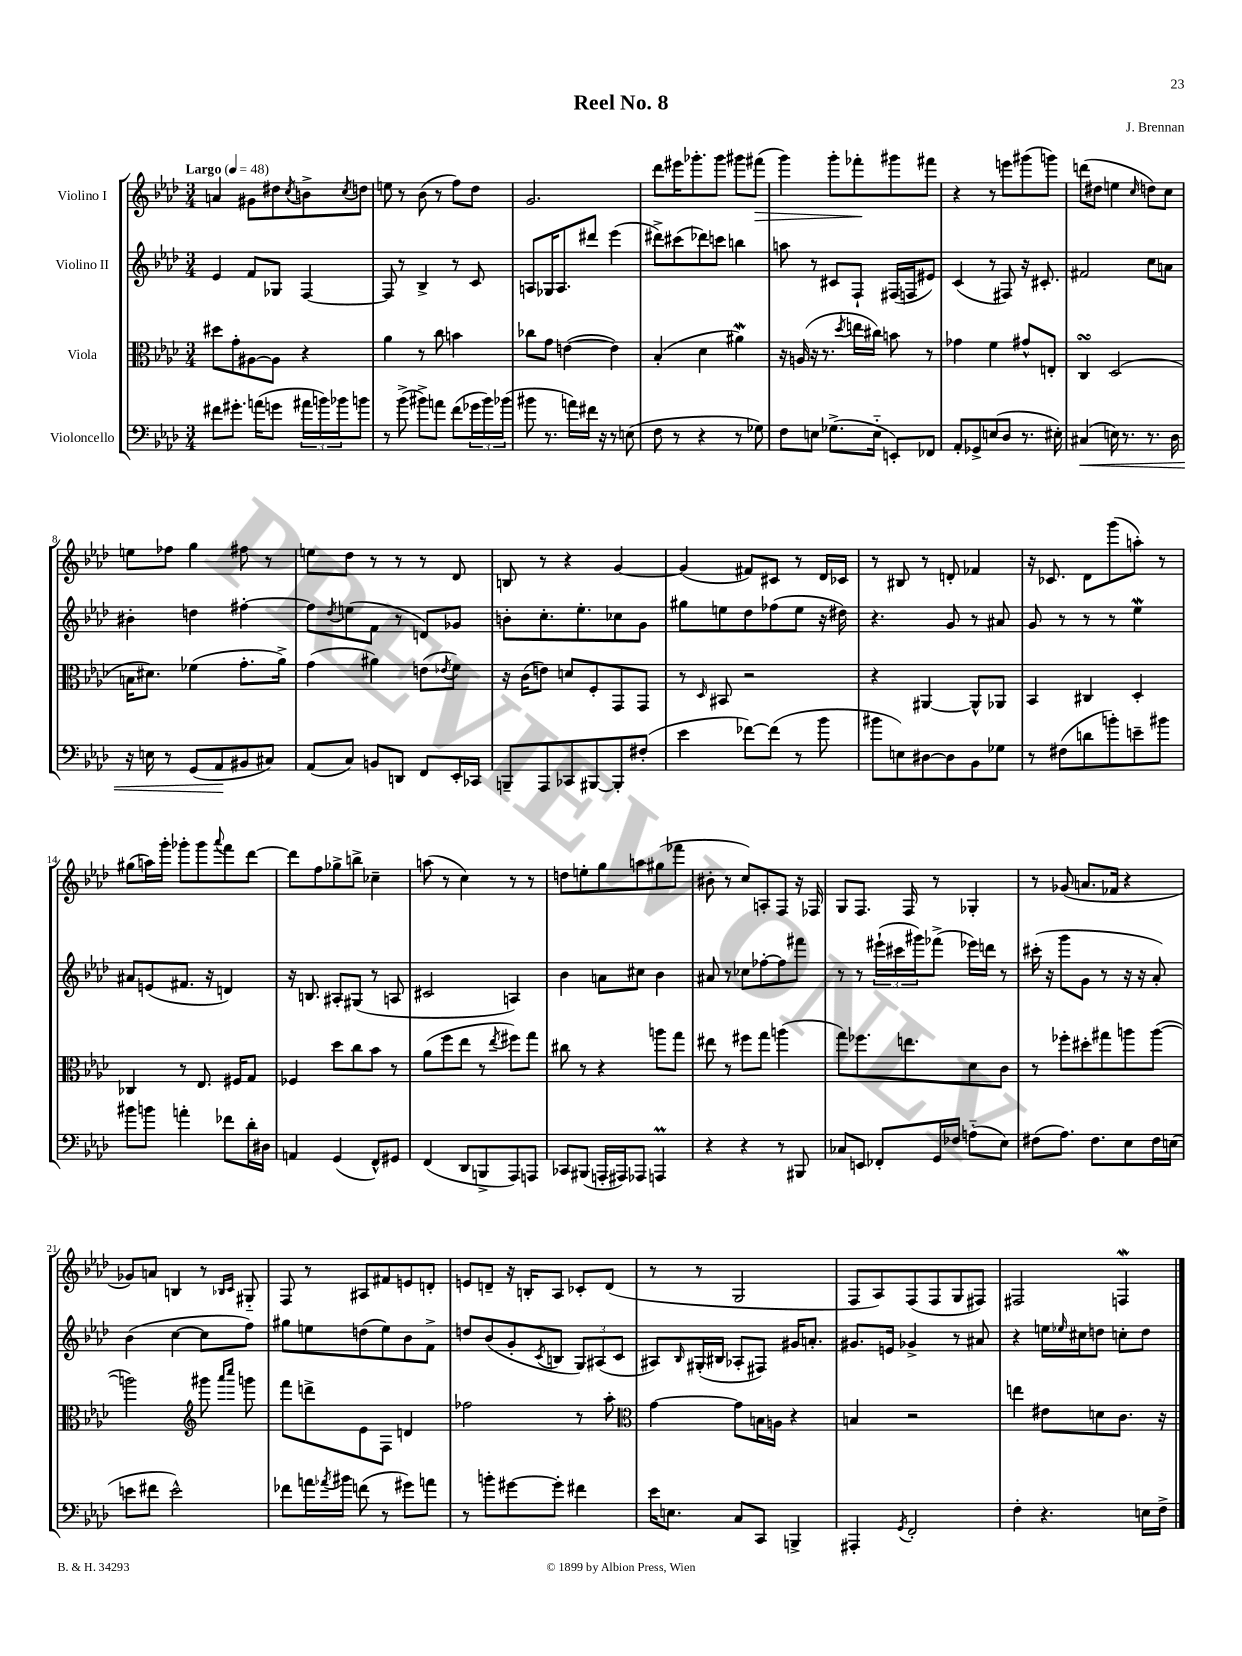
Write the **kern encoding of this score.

**kern	**kern	**kern	**kern
*staff4	*staff3	*staff2	*staff1
*clefF4	*clefC3	*clefG2	*clefG2
*k[b-e-a-d-]	*k[b-e-a-d-]	*k[b-e-a-d-]	*k[b-e-a-d-]
*M3/4	*M3/4	*M3/4	*M3/4
*MM48	*MM48	*MM48	*MM48
8f#	8dd#	4e-	4a
8.g#'	8g'	.	.
.	[8A#	8f	8g#
(16a	.	.	.
8g	8A#]	8G-	8dd#
.	.	.	8qcc
24a#	4r	[4F	8b^
24b)	.	.	.
24b-	.	.	.
.	.	.	8qcc
8b	.	.	8dd
=	=	=	=
8r	4a-	8F]	8ee
(8b-^	.	8r	8r
8b#^)	8r	4B-^	(8b-
8a	8cc	.	8r
(8f	4b	8r	8ff)
24g-	.	8c	8dd-
24b#)	.	.	.
(24b-	.	.	.
=	=	=	=
8b#	8cc-	8A	2.g
8.r	8g	16G-	.
.	.	8.A	.
.	([4e	.	.
16a)	.	.	.
16f#	.	8ddd#	.
16r	.	.	.
8r	4e])	(4eee-	.
(8E	.	.	.
=	=	=	=
8F	(4B-'	8ddd#^)	8ddd-
8r	.	(8ccc#	16eee#
.	.	.	8.ggg-'
4r	4d-	8ddd-)	.
.	.	8ccc	8ggg-
8r	4a#)	4bb	8ggg#
8G-)	.	.	(8fff#
=	=	=	=
8F	16r	8aa	4ggg)
.	(16A	.	.
8E	16r	8r	.
.	8.r	.	.
(8.G-^	.	8c#	8ggg'
.	8qdd-	.	.
.	16ee	8F`	8fff-'
16E'~	16cc#)	.	.
8EE')	8b	(16F#	8ggg#
.	.	16F	.
8FF-	8r	8e#)	8fff#
=	=	=	=
8AA-'	4g-	(4c	4r
8GG-^	.	.	.
(8E	4f	8r	8r
8D-	.	8F#)	8eee
8.r	8g#^^	16r	(8ggg#
.	.	8.c#'	.
.	8E'	.	8ggg)
16E#')	.	.	.
=	=	=	=
(4C#	4C	2f#	(8ddd
.	.	.	8dd#
16E)	(2D-	.	4ee
8.r	.	.	.
.	.	.	16qqcc
8.r	.	8cc	8dd)
.	.	8a	8cc
16D-	.	.	.
=	=	=	=
16r	16B	4b#'	8ee
16E	8.d#)	.	.
8r	.	.	8ff-
(8GG	(4f-	4dd	4gg
8AA-	.	.	.
8BB#	8.g'	[4ff#'	8ff#
8C#)	.	.	8r
.	16a-^)	.	.
=	=	=	=
(8AA-	(4g	8ff#]	8ee
.	.	8qdd-	.
8C)	.	(8ee	8dd-
8BB	4a#)	8f	8r
8DD	.	8r	8r
8FF	(8e	8d)	8r
.	8qe-	.	.
16EE-'	8f)	8g-	8d-
16CC-	.	.	.
=	=	=	=
8BBB~	16r	8b'	8B
.	(16c	.	.
8AAA-	8e)	8.cc'	8r
8CC-	8d	.	4r
.	.	8.ee-'	.
[8BBB#	8F'	.	.
8BBB#']	8GG	8cc-	[4g
(8F#'	8GG	8g	.
=	=	=	=
4e-	8r	8gg#	(4g]
.	16qqD-	.	.
.	8BB#	8ee	.
[8f-)	2r	8dd-	8f#)
(8f-]	.	(8ff-	8c#
8r	.	8ee	8r
8b-	.	16r	16d-
.	.	16dd#)	16c-
=	=	=	=
8b#	4r	4.r	8r
8E)	.	.	8B#
[8D#	[4AA#	.	8r
8D#]	.	8g	8d'
8BB-	8AA#^^]	8r	4f-
8G-	8AA-	8a#	.
=	=	=	=
8r	4BB-	8g	16r
.	.	.	8.c-
(8F#	.	8r	.
8d	4C#	8r	8d-
8b')	.	8r	(8ggg
8e~	4D-'	4ee-	8aa')
8b#	.	.	8r
=	=	=	=
8b#	4C-	8a#	(8gg#
8b	.	(8e	16aa)
.	.	.	16ggg'
4a'	8r	8.f#	8ggg-'
.	8.E-	.	8ggg-
.	.	16r	.
.	.	.	8qqaaa-
8f-	.	4d)	8fff
.	16F#	.	.
16d-'	8G	.	[8ddd-
16D#	.	.	.
=	=	=	=
4AA	4F-	16r	8ddd-]
.	.	8.B	.
.	.	.	8ff
(4GG	8dd-	8A#'	8gg-^
.	8cc	(8G#	8bb^
8FF^^)	8b-	8r	4cc-~
8GG#	8r	8A	.
=	=	=	=
(4FF	(8a-	2c#	(8aa
.	8ff	.	8r
8DD-	8ee-	.	4cc)
8BBB^	8r	.	.
.	8qee-	.	.
8AAA-)	8ff#)	4A)	8r
8AAA	8gg	.	8r
=	=	=	=
8CC-	8cc#	4b-	8dd
(8BBB#	8r	.	8ee'
16AAA'	4r	8a	8gg
16AAA#)	.	.	.
8AAA-	.	8cc#	8aa
4AAA	8aa	4b-	(8gg#
.	8gg	.	8fff-
=	=	=	=
4r	8ee#	8a#	8b#'
.	8r	8r	8r
4r	8ff#	8cc-	8cc)
.	8gg	[8ff-'	8A'
8r	(4aa	8ff-]	8F
8BBB#	.	8fff#	16r
.	.	.	16F-
=	=	=	=
8C-	8gg)	8r	8G
8EE	8.ff-	8r	8.F
8FF-'	.	(24eee#`	.
.	.	24ccc#	.
.	8.ee	.	16F
.	.	24ggg#)	.
16GG	.	(8fff-^	8r
16F-	.	.	.
(8A'~	8d-	16eee-)	4G-'
.	.	16ddd	.
8E-)	8c	8r	.
=	=	=	=
(8F#	8r	(16ccc#'	8r
.	.	16r	.
8.A-)	8ff-'	8ggg	(8g-
.	8dd#'	8g	8.a
8.F#	.	.	.
.	8gg#	8r	.
.	.	.	16f-
8E-	8aa	16r	4r
.	.	16r	.
16F#	([8aa	8a-')	.
(16E	.	.	.
=	=	=	=
8e	2aa])	(4b-	8g-)
8f#	.	.	8a
2e^^)	.	[4cc	4B
*	*clefG2	*	*
.	8ggg#	8cc]	8r
.	16qqaaa-	.	16qqB-
.	16qqcccc	.	16qqc
.	8ggg	8ff)	8G#'~
=	=	=	=
8f-	8fff	8gg#	8F
16a	8ddd^	8ee	8r
8qa-	.	.	.
16b#	.	.	.
(8f	8e-	(8dd	8A#
8r	8F	8ee)	8f#
8g#)	4d	8b-	8e
8a	.	8f^	8d'
=	=	=	=
8r	2ff-	8dd	8e
8b'	.	(8b-	8d~
[8g#	.	8g'	16r
.	.	.	16B'
.	.	8qc	.
8g#']	.	8B	8A-
4f#	8r	12G)	8c-'
.	.	(12A#	.
.	8aa-'	.	(8d
.	.	12c	.
=	=	=	=
*	*clefC3	*	*
16e-	[4g	8A#)	8r
8.E	.	.	.
.	.	16qqB-	.
.	.	(16G#'	8r
.	.	16B#	.
8C	8g]	8A-'	2G
8CC	16B	8F#)	.
.	16A	.	.
4BBB^	4r	16g#	.
.	.	8.a'	.
=	=	=	=
4AAA#'	4B	8.g#	8F
.	.	.	8A-)
.	.	16e	.
8qGG	.	.	.
2FF'	2r	4g-^	(8F
.	.	.	8F
.	.	8r	8G
.	.	8a#	8F#)
=	=	=	=
4F'	4ee	4r	2F#
4.r	8e#	16ee	.
.	.	16qqee-	.
.	.	16cc#	.
.	8d	8dd	.
.	8.c	8cc'	4F
16E	.	8dd	.
16F^	16r	.	.
==	==	==	==
*-	*-	*-	*-
